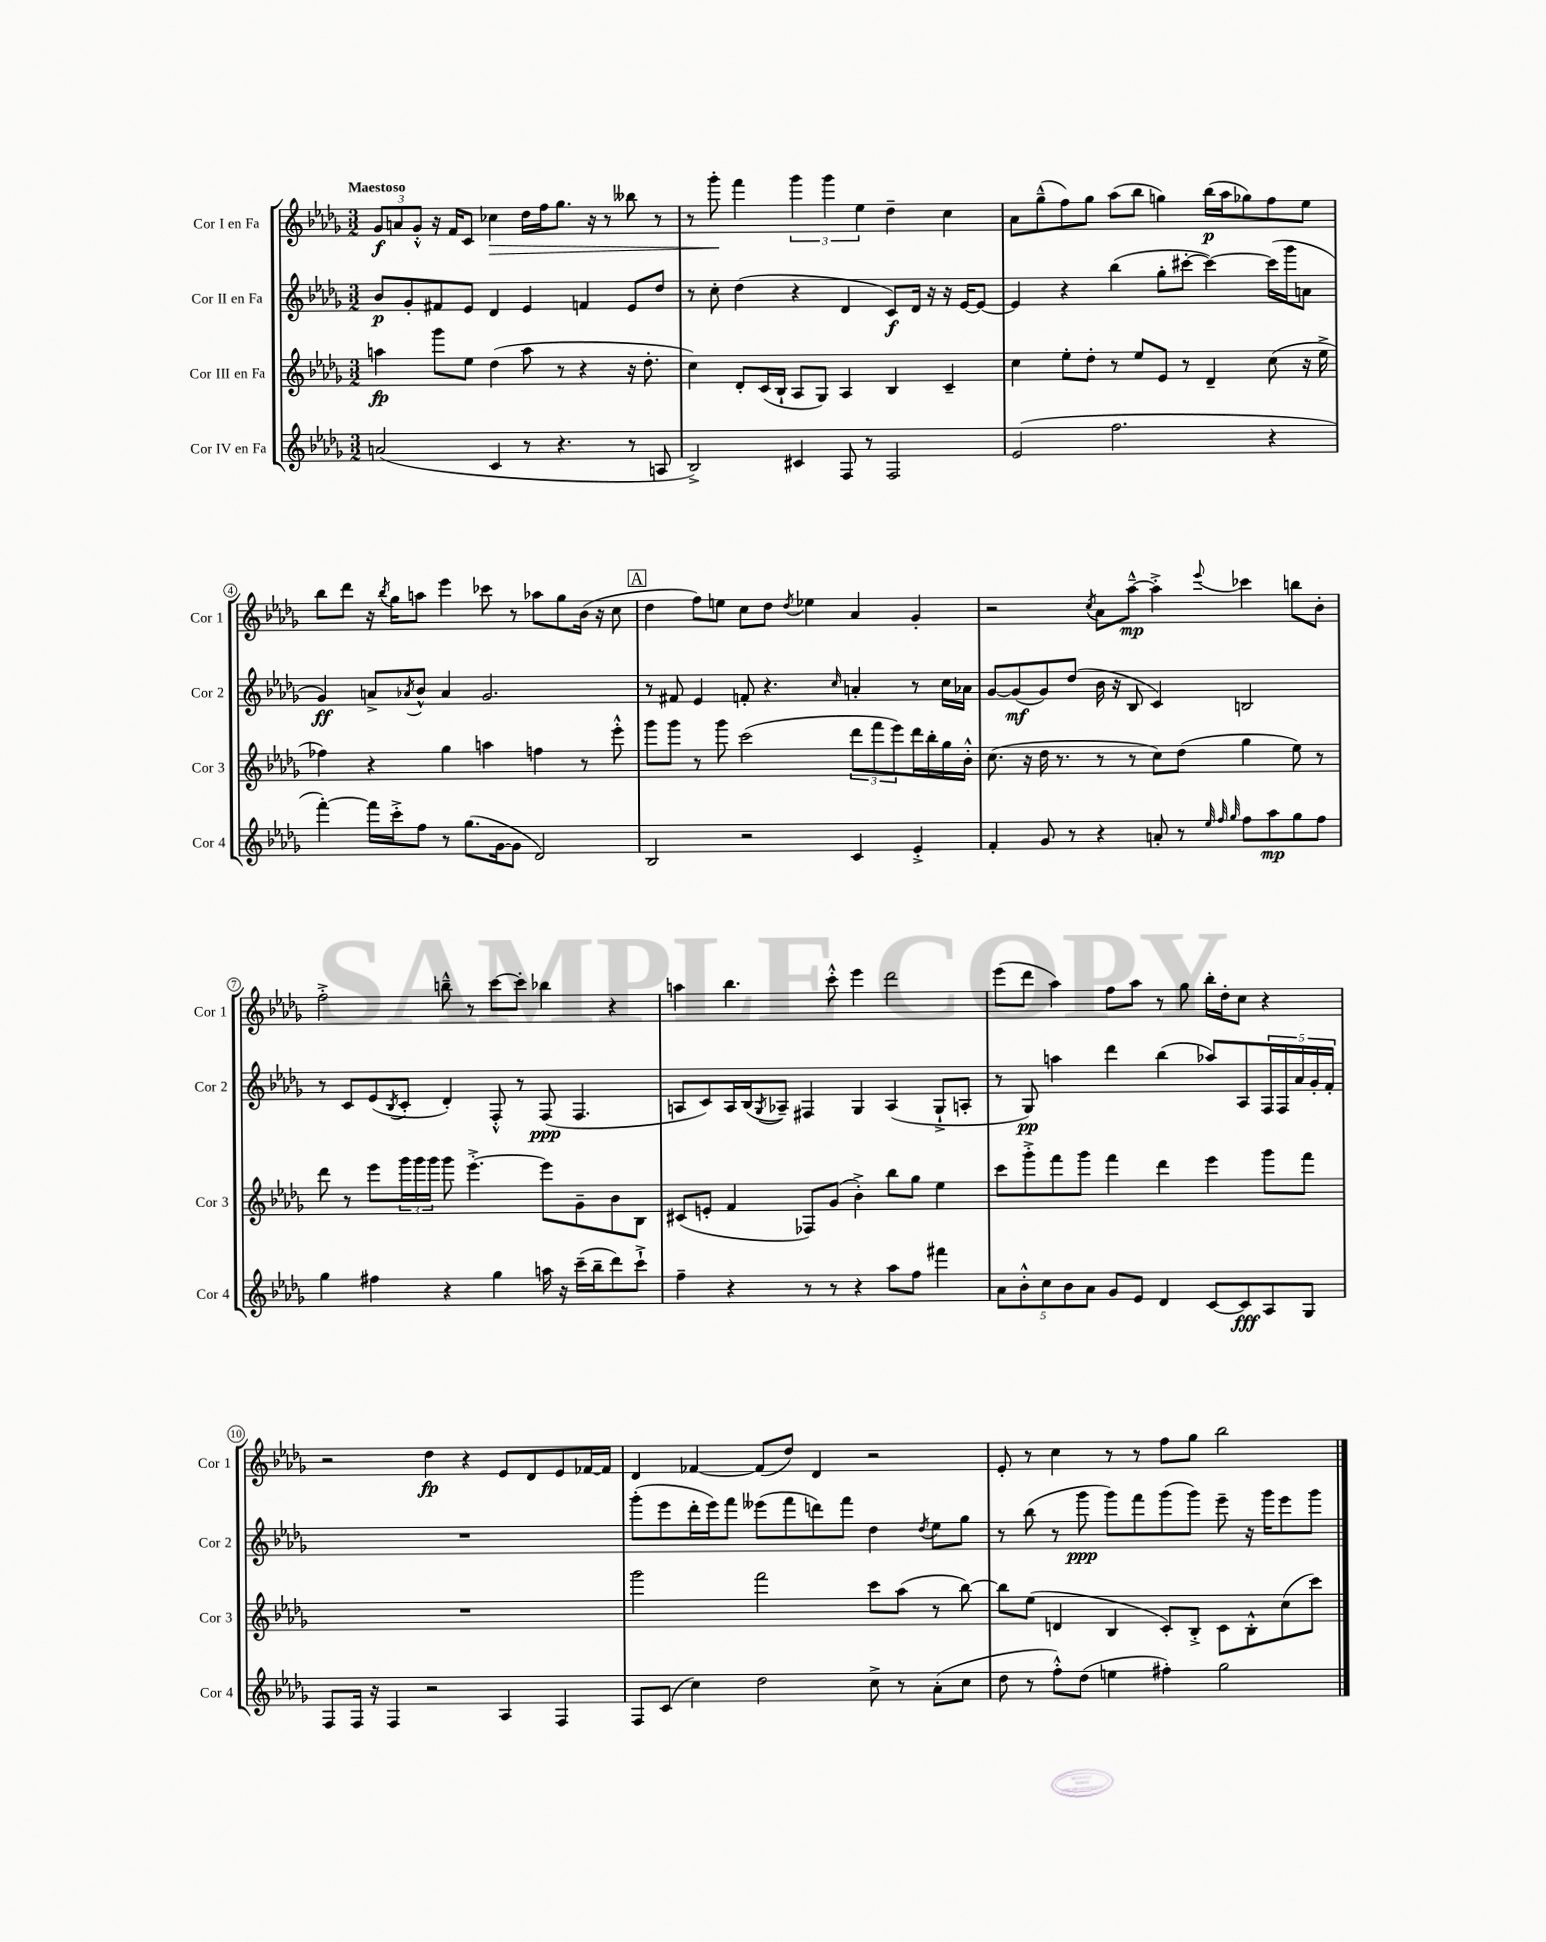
<<
\new StaffGroup <<
\new Staff = "s0" \with { instrumentName = "Cor I en Fa" shortInstrumentName = "Cor 1" } {
    \clef treble \key des \major \numericTimeSignature \time 3/2 \tempo "Maestoso"
    \tuplet 3/2 { ges'8\f a'8 ges'8-.-^ } r16 f'16 c'8 ces''4\> des''16 f''16 ges''8. r16 r8 beses''8 r8 |
    r8 ges'''8-.\! f'''4 \tuplet 3/2 { ges'''4 ges'''4 ees''4 } des''4-- c''4 |
    aes'8 ges''8---^( f''8) ges''8 aes''8( bes''8 g''4) bes''16\p( aes''16 ges''8) f''8 ees''8 |
    bes''8 des'''8 r16 \acciaccatura { bes''8 } ges''16 a''8 ees'''4 ces'''8 r8 aes''8 ges''8 bes'16( r16 c''8 |
    \mark \markup { \box "A" } des''4 f''8) e''8 c''8 des''8 \acciaccatura { des''8 } ees''4 aes'4 ges'4-. |
    r2 \acciaccatura { c''8 } aes'8 aes''8~---^\mp aes''4-.-> \appoggiatura { ees'''8 } ces'''4 b''8 bes'8-. |
    f''2-.-> b''8---^ r8 c'''8~ c'''8-. bes''4 r4 |
    a''4 bes''4. c'''8-.-^ ees'''4 des'''2 |
    ees'''8( des'''8 aes''4) f''8 aes''8 r8 ges''8 bes''16-. des''16-. c''8 r4 |
    r2 des''4\fp r4 ees'8 des'8 ees'8 fes'16~ fes'16 |
    des'4 fes'4~ fes'8( des''8) des'4 r2 |
    ees'8-. r8 c''4 r8 r8 f''8 ges''8 bes''2 \bar "|." |
}
\new Staff = "s1" \with { instrumentName = "Cor II en Fa" shortInstrumentName = "Cor 2" } {
    \clef treble \key des \major \numericTimeSignature \time 3/2
    bes'8\p ges'8-. fis'8 ees'8 des'4 ees'4 f'4 ees'8 des''8 |
    r8 c''8-. des''4( r4 des'4 c'8\f) des'16 r16 r16 ees'16~ ees'8~ |
    ees'4 r4 bes''4( ges''8-. cis'''8~-. cis'''4~) cis'''16( ges'''16 a'8 |
    ges'4\ff) a'8-> \acciaccatura { aes'8 } bes'8-^ aes'4 ges'2. |
    \mark \markup { \box "A" } r8 fis'8 ees'4 f'8-. r4. \grace { c''16 } a'4-. r8 c''16 aes'16 |
    ges'8~ ges'8\mf( ges'8) des''8( bes'16 r16 bes8 c'4) b2 |
    r8 c'8 ees'8( \acciaccatura { bes8 } c'8-. des'4-.) f8-.-^ r8 f8\ppp( f4. |
    a8 c'8) a16 bes16( \acciaccatura { ges8 } aes8--) fis4 ges4 aes4( ges8-!-> a8-. |
    r8 ges8\pp) a''4 des'''4 bes''4( aes''8) aes8 \tuplet 5/4 { f16 f16 aes'16 ges'16-. f'16-. } |
    R1. |
    ges'''8-.( ees'''8 des'''16-. ees'''16) f'''8 eeses'''8( f'''8 d'''8) f'''8 des''4 \acciaccatura { des''8 } ees''8 ges''8 |
    r8 bes''8( r8 ges'''8\ppp ges'''8) f'''8 ges'''8( ges'''8) ees'''8-- r16 ges'''16 ees'''8 ges'''8 \bar "|." |
}
\new Staff = "s2" \with { instrumentName = "Cor III en Fa" shortInstrumentName = "Cor 3" } {
    \clef treble \key des \major \numericTimeSignature \time 3/2
    a''4\fp ges'''8 ees''8 des''4( a''8 r8 r4 r16 des''8.-. |
    c''4) des'8-. c'16( bes16-! aes8 ges8) aes4 bes4 c'4-- |
    c''4 ees''8-. des''8-. r8 ees''8 ees'8 r8 des'4-- c''8( r16 ees''16-> |
    fes''4) r4 ges''4 a''4 f''4 r8 ees'''8-.-^ |
    \mark \markup { \box "A" } ges'''8 ges'''8 r8 ges'''8 c'''2( \tuplet 3/2 { des'''8 f'''8 ees'''8) } des'''16 bes''16-. ges''16 bes'16-.-^ |
    c''8.( r16 des''16 r8. r8 r8 c''8) des''8( ges''4 ees''8) r8 |
    des'''8 r8 ees'''8 \tuplet 3/2 { ges'''16 ges'''16 ges'''16 } ges'''8 ees'''4.~-.-> ees'''8 ges'8-- bes'8 bes8 |
    cis'8( e'8-. f'4 fes8) ges'8( bes'4-.->) bes''8 ges''8 ees''4 |
    c'''8 ges'''8-.-> f'''8 ges'''8 f'''4 des'''4 ees'''4 ges'''8 f'''8 |
    R1. |
    ges'''2 f'''2 c'''8 aes''8( r8 bes''8~) |
    bes''8 ees''8( d'4 bes4 c'8-.) bes8-.-> c'8 bes8-.-^ c''8( c'''8) \bar "|." |
}
\new Staff = "s3" \with { instrumentName = "Cor IV en Fa" shortInstrumentName = "Cor 4" } {
    \clef treble \key des \major \numericTimeSignature \time 3/2
    a'2( c'4 r8 r4. r8 a8 |
    bes2->) cis'4 f8 r8 f2 |
    ees'2( f''2. r4 |
    f'''4~-.) f'''16 c'''16-.-> f''8 r8 ges''8.( ges'16~ ges'8 des'2) |
    \mark \markup { \box "A" } bes2 r2 c'4 ees'4-.-> |
    f'4-. ges'8 r8 r4 a'8-. r8 \grace { ees''32 f''32 ges''32 } f''8 aes''8\mp ges''8 f''8 |
    ges''4 fis''4 r4 ges''4 a''16 r16 c'''16--( bes''16-- des'''8) c'''8-!-> |
    f''4-- r4 r8 r8 r4 aes''8 f''8 fis'''4 |
    \tuplet 5/4 { aes'8 bes'8-.-^ c''8 bes'8 aes'8 } ges'8 ees'8 des'4 c'8~ c'8\fff aes8 ges8 |
    f8 f16 r16 f4 r2 aes4 f4 |
    f8 c'8( c''4) des''2 c''8-> r8 aes'8-.( c''8 |
    des''8 r8 f''8-.-^) des''8( e''4 fis''4-.) ges''2 \bar "|." |
}
>>
>>
\layout { \context { \Score \override BarNumber.stencil = #(make-stencil-circler 0.1 0.3 ly:text-interface::print) } }
